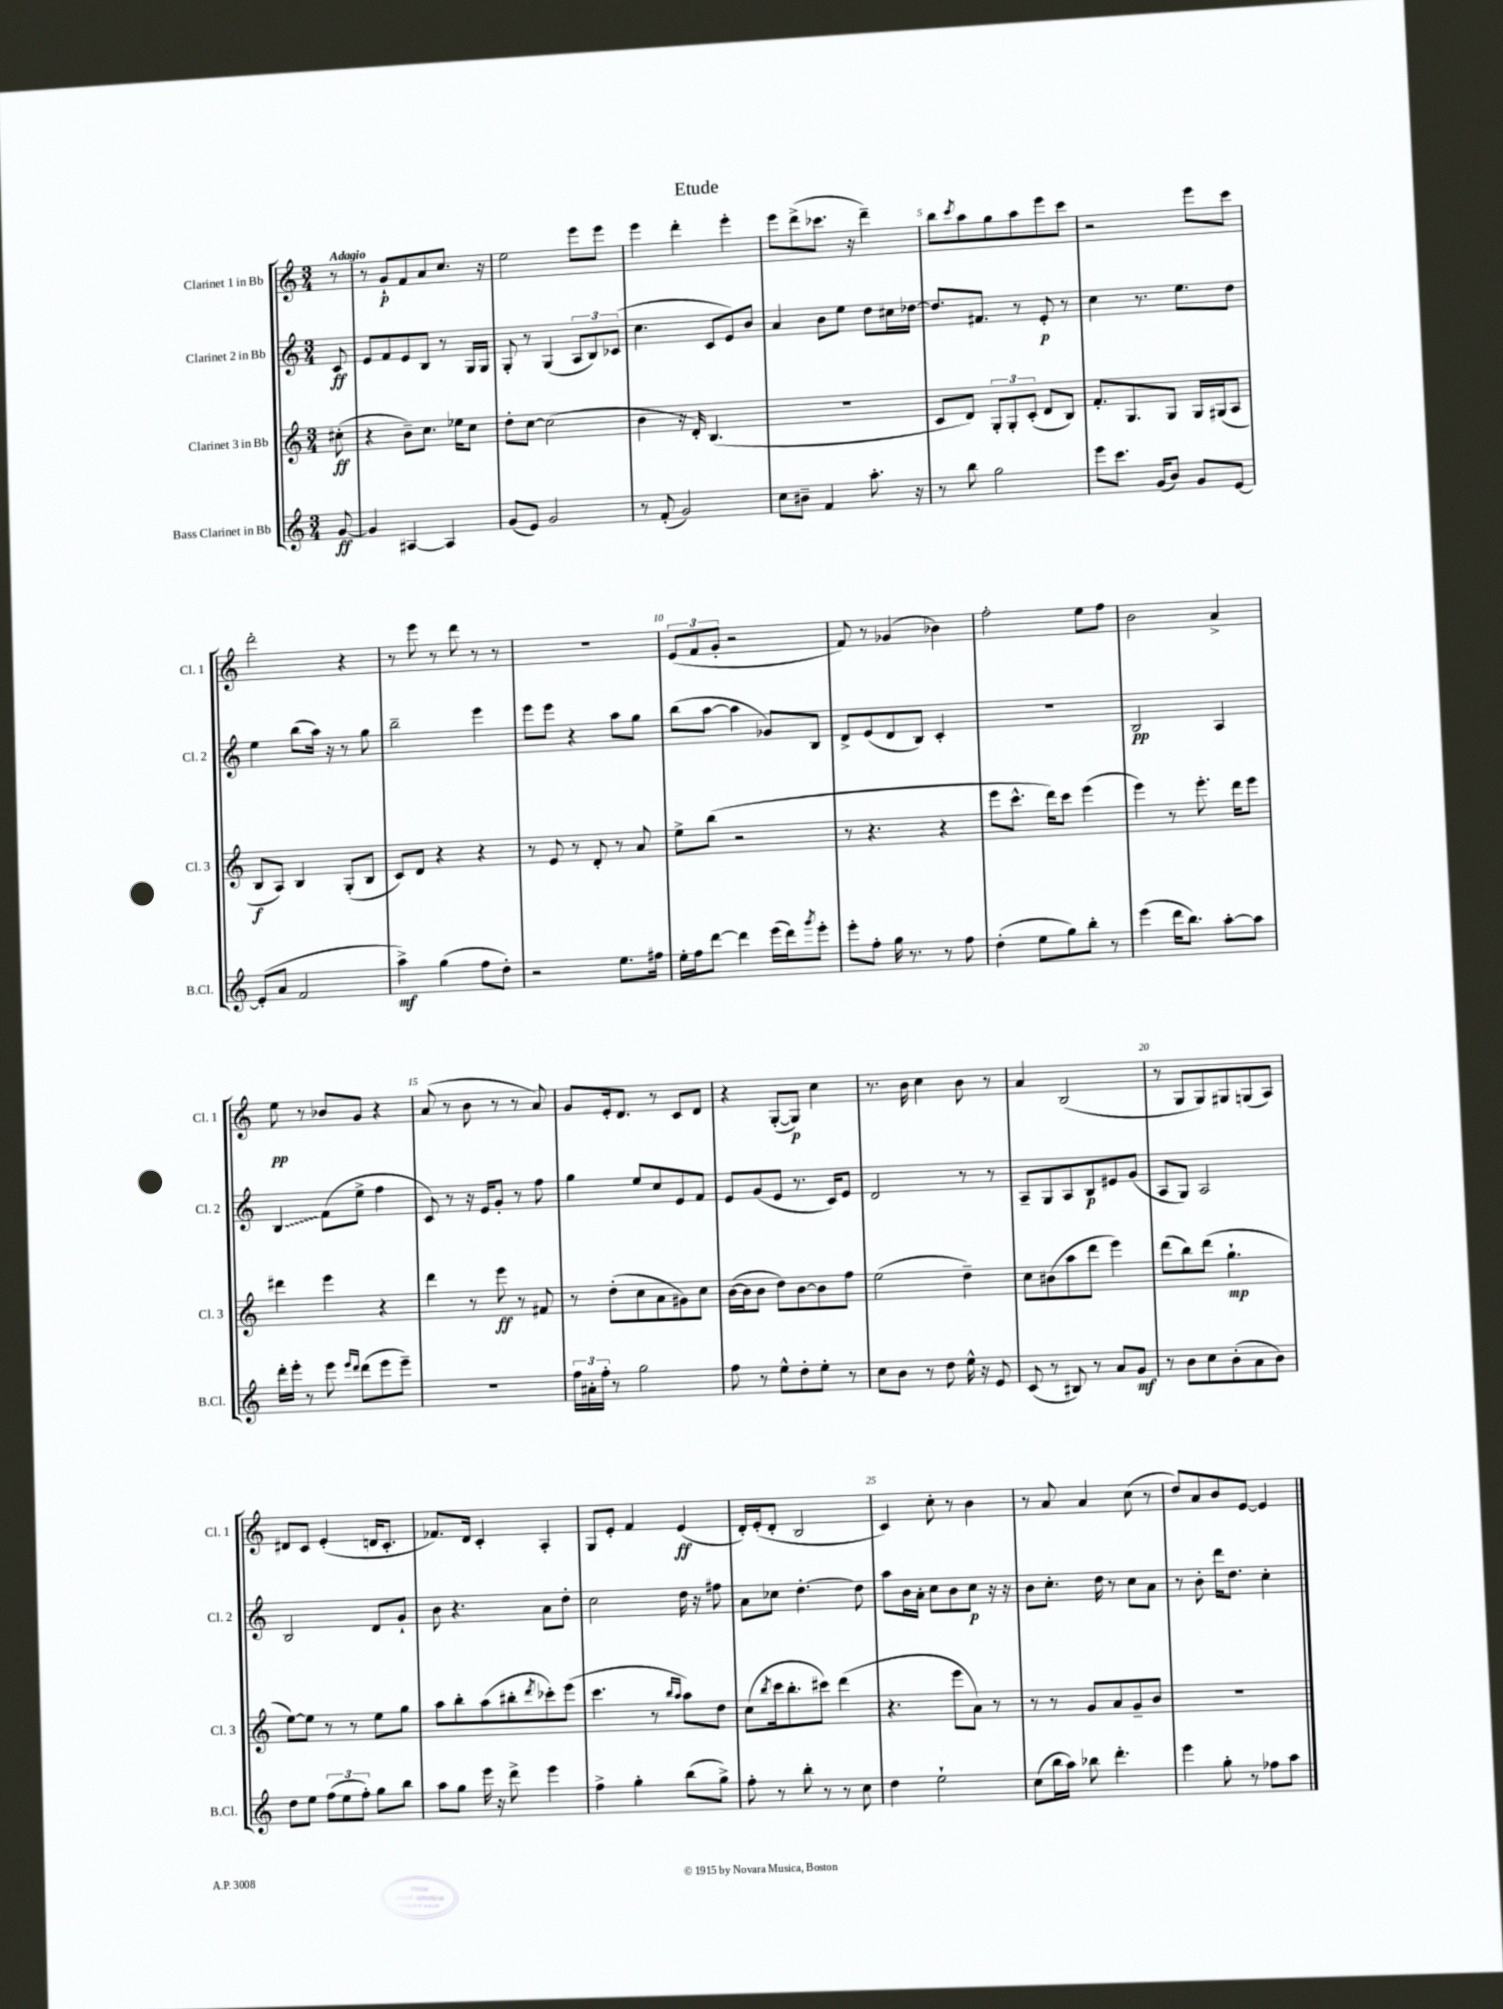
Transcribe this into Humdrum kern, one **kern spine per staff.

**kern	**kern	**kern	**kern
*staff4	*staff3	*staff2	*staff1
*clefG2	*clefG2	*clefG2	*clefG2
*k[]	*k[]	*k[]	*k[]
*M3/4	*M3/4	*M3/4	*M3/4
[8g/	(8cc#'\	8c/	8r
=	=	=	=
4g/]	4r	8e/L	8r
.	.	8f/	8g`/L
[4A#/	8b~\L)	8e/	8f/
.	8.cc\J	8B/J	8a/
4A#/]	.	8r	8.cc/J
.	16ee-\LK	.	.
.	8cc\J	16G/LL	.
.	.	16G/JJ	16r
=	=	=	=
(8g/L	8dd'\L	8G'/	2ee\
8e/J)	[8cc\J	8r	.
2g/	(2cc\]	(4G/	.
.	.	12A/L	8eee\L
.	.	12B/)	.
.	.	.	8eee\J
.	.	(12c-/J	.
=	=	=	=
8r	4b\	4.cc\	4eee\
(8f'/	.	.	.
2g/)	16r	.	4ddd'\
.	16d'/)	.	.
.	(4.B/	8c/L	.
.	.	8e/)	4eee'\
.	.	8b/J	.
=	=	=	=
8cc\L	2.r	4a/	8eee\L
8b#~\J	.	.	(8ddd^\
4f/	.	8b\L	8.ccc-\J
.	.	8ee\J	.
.	.	.	16r
8.aa'\	.	8dd\L	4ddd~\)
.	.	16cc#\L	.
16r	.	[16dd-\JJ	.
=	=	=	=
8r	8c/L	8.dd-/]L	8bb\L
.	.	.	8qccc/
8bb\	8d/J)	.	8aa\
.	.	8.f#/J	.
2gg\	12G'/L	.	8gg\
.	12G'/	.	.
.	.	8r	8aa\
.	(12c'/J	.	.
.	8d/L	8e'/	8eee\
.	8B/J)	8r	8ccc\J
=	=	=	=
8eee\L	8.f'/L	4cc\	2r
8.ccc\J	.	.	.
.	8.G/	.	.
.	.	8.r	.
(16g/LK	.	.	.
8b/J)	8G/J	.	.
.	.	8.ee\L	.
8g/L	16G/LL	.	8eee\L
.	(16G#/J	.	.
[8e/J	8A/J	8dd\J	8ccc\J
=	=	=	=
(8e'/]L	8B/L	4ee\	2ddd'\
8a/J	8A/J)	.	.
2f/	4B/	(8bb\L	.
.	.	16aa\Jk)	.
.	.	16r	.
.	(8G'/L	8r	4r
.	8B/J	8gg\	.
=	=	=	=
4aa^\)	8c/L)	2bb~\	8r
.	8d/J	.	8eee\
(4gg\	4r	.	8r
.	.	.	8ddd\
8ff\L	4r	4eee\	8r
8dd'\J)	.	.	8r
=	=	=	=
2r	8r	8eee\L	2.r
.	8e/	8eee\J	.
.	8r	4r	.
.	8d'/	.	.
8.ee\L	8r	8aa\L	.
.	8a/	8gg\J	.
16ff#\Jk	.	.	.
=	=	=	=
16ee'\LL	8ee^\L	(8bb\L	(12e/L
16ff\J	.	.	.
.	.	.	12f/
[8ddd\J	(8bb\J	[8aa\J	.
.	.	.	12g'/J
4ddd\]	2r	4aa\]	2r
(16eee\LL	.	8g-/L)	.
16ddd\J)	.	.	.
8qggg/	.	.	.
8eee'\J	.	8B/J	.
=	=	=	=
8eee'\L	8r	8d^/L	8f/)
8ff'\J	4.r	(8e/	8r
16gg\	.	8d/	(4g-/
8.r	.	.	.
.	.	8B/J)	.
8r	4r	4c'/	4b-\)
8ff\	.	.	.
=	=	=	=
(4dd'\	8eee\L	2.r	2ff'\
.	8.ccc^^\J	.	.
8ee\L	.	.	.
.	16ddd\LK)	.	.
8gg\)	8ccc\J	.	.
8bb'\J	(4eee\	.	8ee\L
8r	.	.	8ff\J
=	=	=	=
(4eee\	4eee\)	2B/	2b\
16ddd\LK	8r	.	.
8.bb\J)	.	.	.
.	8.eee'\	.	.
[8aa'\L	.	4A/	4a^/
.	16ddd\LK	.	.
8aa\]J	8eee\J	.	.
=	=	=	=
16ddd'\LL	4ddd#\	4B/	8ee\
16eee'\JJ	.	.	.
8r	.	.	8r
8eee\	4eee\	(8f\L	8b-/L
16qqeee/LL	.	.	.
16qqddd/JJ	.	.	.
(8ddd\L	.	8ee^\J	8g/J
8eee\	4r	4ff\	4r
8eee~\J)	.	.	.
=	=	=	=
2.r	4ddd\	8c/)	(8a/
.	.	8r	8r
.	8r	16r	8b\
.	.	16e/LK	.
.	8eee\	8g'/J	8r
.	8r	8r	8r
.	8f#/	8ff\	8a/)
=	=	=	=
24ff\LL	8r	4gg\	8g/L
24a#'\	.	.	.
24ff'\JJ	.	.	.
8r	(8dd'\L	.	16e'/k
.	.	.	8.d/J
2gg\	8cc\	8ee/L	.
.	8a\	8cc/	8r
.	8g#\)	8e/	8c/L
.	8cc\J	8f/J	8d/J
=	=	=	=
8ff\	([16b\LL	8e/L	4r
.	16b\]J	.	.
8r	8b\J	(8g/	.
8ee^^\L	8dd\L)	8e/J	([8G'/L
8dd'\	[8b\	8.r	8G/]J)
8ee'\J	8b\]	.	4cc\
.	.	16c/LK)	.
8r	8ff\J	8e/J	.
=	=	=	=
8cc\L	(2ee\	2d/	8.r
8b\J	.	.	.
.	.	.	16b\
8r	.	.	4cc\
8dd\	.	.	.
16ee^^\	4dd~\)	8r	8b\
16r	.	.	.
8e/	.	8r	8r
=	=	=	=
(8c/	8cc\L	8A~/L	4a/
8r	(8b#\	8G/	.
8B#/)	8aa\	8A/	(2B/
8r	8ddd\J	8B/	.
8a/L	4eee\)	8e#/	.
8g/J	.	(8g/J	.
=	=	=	=
8r	(8ddd\L	8A/L	8r
8b\L	8bb\)	8G/J)	8G/L
8cc\	(8ddd\J	2A/	8G/)
(8b'\	4.gg`\	.	8G#/
8a\	.	.	(8G/
8b\J)	.	.	8A/J)
=	=	=	=
8dd\L	[8ee\L)	2B/	8d#/L
8ee\J	8ee\]J	.	8c/J
(12ff\L	8r	.	(4e'/
12ee\	.	.	.
.	8r	.	.
12ff'\J)	.	.	.
8gg\L	8ee\L	8d/L	16d/LK
.	.	.	8.c'/J
8bb\J	8gg\J	8g`/J	.
=	=	=	=
8aa\L	8aa\L	8b\	8.f-/L)
8gg\J	8bb'\	4.r	.
.	.	.	16d/Jk
16eee\	(8aa\	.	4c'/
16r	.	.	.
8ddd^\	8bb#'\	.	.
.	8qddd/	.	.
4eee\	8ccc-'\)	8a\L	4A'/
.	(8eee\J	8dd'\J	.
=	=	=	=
4ff^\	4.ccc\	2cc\	8G/L
.	.	.	8e'/J
4gg'\	.	.	4f/
.	8r	.	.
.	16qqbb/LL	.	.
.	16qqaa/JJ	.	.
(8bb\L	8aa\L)	16dd\	(4e/
.	.	16r	.
8gg^\J)	8dd\J	8ff#\	.
=	=	=	=
8ff'\	(8cc\L	8a\L	16d'/LL)
.	.	.	(16e'/J
.	8qbb/	.	.
8r	16ccc\k	8cc-\J	8d'/J
.	8.bb'\	.	.
8bb'\	.	[4.dd'\	2B/
8r	8ccc#\J)	.	.
8r	(4ddd\	.	.
8cc\	.	8dd\]	.
=	=	=	=
4dd\	4.r	8aa\L	4c/)
.	.	16b\L	.
.	.	16a'\JJ	.
2ee`\	.	8cc\L	8cc'\
.	8eee\L	8b\	8r
.	8a\J)	8cc\J	4b\
.	8r	16r	.
.	.	16r	.
=	=	=	=
(8cc\L	8r	8b\L	8r
16bb\L	8r	8.cc'\J	8a/
16aa\JJ)	.	.	.
8bb-\	8g/L	.	4a/
.	.	16dd\	.
4.ddd'\	8a/	8r	.
.	8g~/	8cc\L	(8cc\
.	8b/J	8a\J	8r
=	=	=	=
4eee\	2.r	8r	8dd/L)
.	.	8b'\	8a/
8gg'\	.	16ddd\LK	8b/
.	.	8.dd\J	.
8r	.	.	[8e/J
8ff-\L	.	4cc'\	4e/]
8aa\J	.	.	.
==	==	==	==
*-	*-	*-	*-
